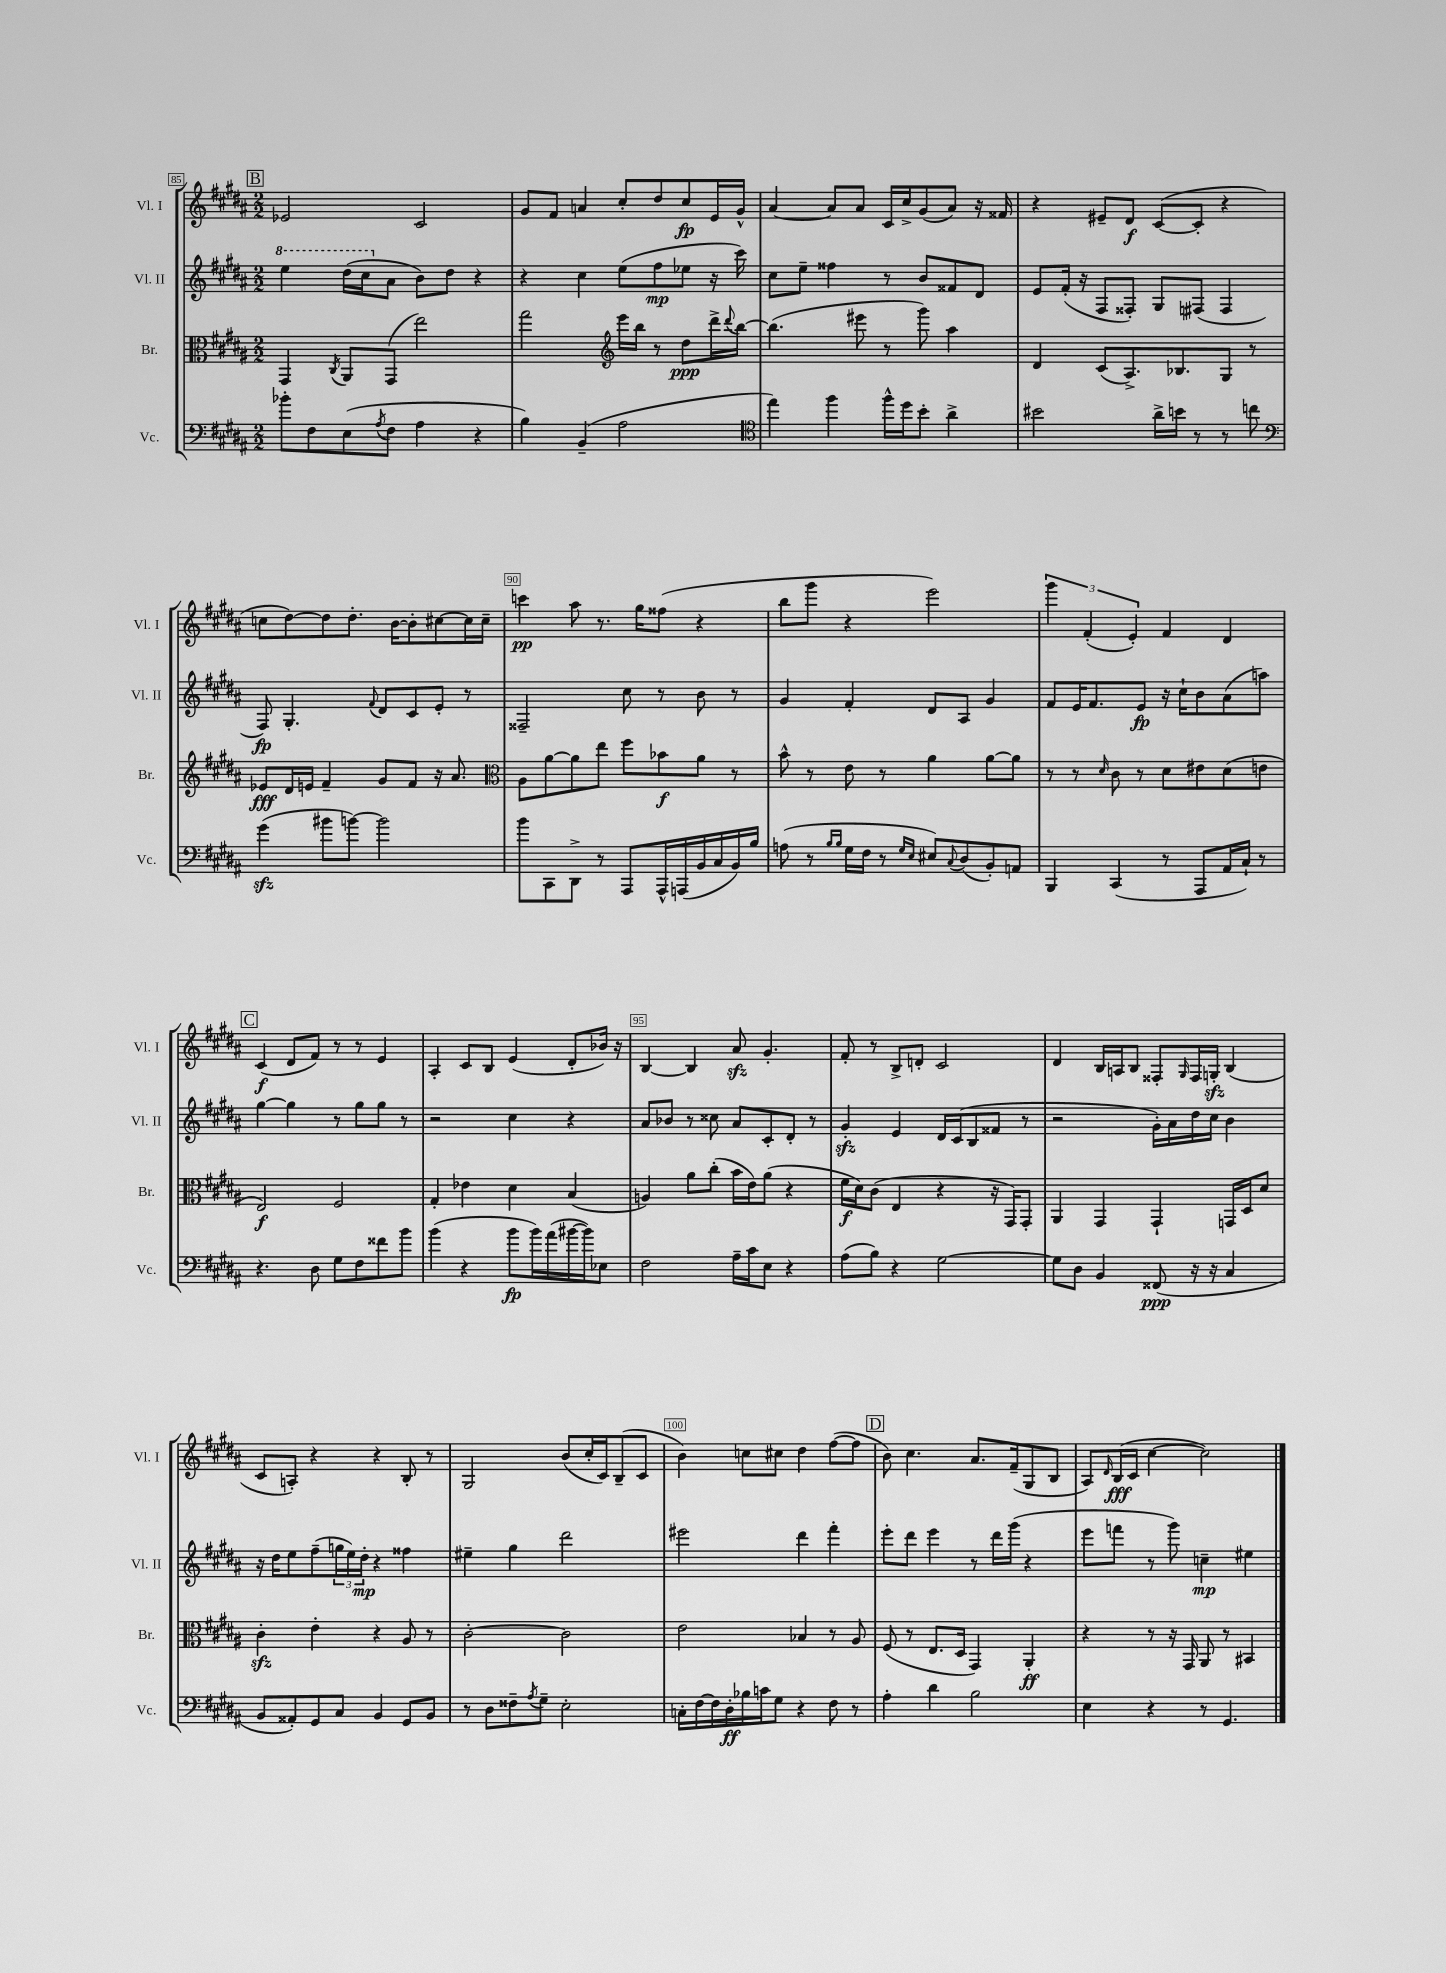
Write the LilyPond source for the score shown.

<<
\new StaffGroup <<
\new Staff = "s0" \with { instrumentName = "Vl. I" shortInstrumentName = "Vl. I" } {
    \clef treble \key b \major \numericTimeSignature \time 2/2
    \mark \markup { \box "B" } ees'2 cis'2 |
    gis'8 fis'8 a'4 cis''8-. dis''8 cis''8\fp e'16 gis'16-^ |
    ais'4~ ais'8 ais'8 cis'16 cis''16-> gis'8( ais'8) r16 fisis'16 |
    r4 eis'8-- dis'8\f cis'8~( cis'8-. r4 |
    c''8 dis''8~) dis''8 dis''8.-. b'16~ b'8-. cis''8~ cis''16 cis''16-- |
    c'''4\pp ais''8 r8. gis''16 fisis''8( r4 |
    b''8 gis'''8 r4 e'''2) |
    \tuplet 3/2 { gis'''4 fis'4-.( e'4-.) } fis'4 dis'4 |
    \mark \markup { \box "C" } cis'4\f( dis'8 fis'8) r8 r8 e'4 |
    ais4-. cis'8 b8 e'4( dis'8-. bes'16) r16 |
    b4~ b4 ais'8\sfz gis'4.-. |
    fis'8-. r8 b8-> d'8-. cis'2 |
    dis'4 b16 a16 b8 fisis8-. \grace { gis16 } fisis16 g16-.\sfz b4( |
    cis'8 a8-.) r4 r4 b8-. r8 |
    gis2 b'8( cis''16-. cis'16) b8--( cis'8 |
    b'4) c''8 cis''8 dis''4 fis''8~( fis''8 |
    \mark \markup { \box "D" } b'8) cis''4. ais'8. fis'16--( gis8 b8 |
    ais8) \grace { dis'16 } b16\fff( cis'16 cis''4~ cis''2) \bar "|." |
}
\new Staff = "s1" \with { instrumentName = "Vl. II" shortInstrumentName = "Vl. II" } {
    \clef treble \key b \major \numericTimeSignature \time 2/2
    \mark \markup { \box "B" } \ottava #1 e'''4 dis'''16( cis'''16 \ottava #0 ais'8 b'8) dis''8 r4 |
    r4 cis''4 e''8( fis''8\mp ees''8 r16 cis'''16) |
    cis''8 e''8-- fisis''4 r8 b'8 fisis'8 dis'8 |
    e'8 fis'16-.( r16 fis8 fisis8-.) gis8 fis8( fis4 |
    fis8\fp) gis4.-. \appoggiatura { fis'8 } dis'8 cis'8 e'8-. r8 |
    fisis2-- cis''8 r8 b'8 r8 |
    gis'4 fis'4-. dis'8 ais8 gis'4 |
    fis'8 e'16 fis'8. e'8\fp r16 cis''16-! b'8 ais'8( a''8) |
    \mark \markup { \box "C" } gis''4~ gis''4 r8 gis''8 gis''8 r8 |
    r2 cis''4 r4 |
    ais'8 bes'8 r8 cisis''8 ais'8 cis'8-. dis'8-. r8 |
    gis'4-.\sfz e'4 dis'16 cis'16( b8 fisis'8 r8 |
    r2 gis'16-.) ais'16 dis''16 cis''16 b'4 |
    r16 dis''16 e''8 fis''8--( \tuplet 3/2 { g''16 e''16) dis''16-.\mp } r4 fisis''4 |
    eis''4-- gis''4 dis'''2 |
    eis'''2 dis'''4 fis'''4-. |
    \mark \markup { \box "D" } e'''8-. dis'''8 e'''4 r8 dis'''16 gis'''16( r4 |
    e'''8 f'''8 r8 gis'''8) c''4--\mp eis''4 \bar "|." |
}
\new Staff = "s2" \with { instrumentName = "Br." shortInstrumentName = "Br." } {
    \clef alto \key b \major \numericTimeSignature \time 2/2
    \mark \markup { \box "B" } gis,4 \acciaccatura { cis8 } ais,8 gis,8( e''2) |
    gis''2 \clef treble e'''16 b''16 r8 dis''8\ppp dis'''16-> \appoggiatura { dis'''8 } b''16~ |
    b''4.( eis'''8 r8 gis'''8) ais''4 |
    dis'4 cis'8( ais8.->) bes8. gis8 r8 |
    ees'8\fff dis'16 e'16 fis'4-- gis'8 fis'8 r16 ais'8. |
    \clef alto ais8 ais'8~ ais'8 e''8 fis''8 bes'8\f ais'8 r8 |
    b'8-^ r8 e'8 r8 ais'4 ais'8~ ais'8 |
    r8 r8 \grace { dis'16 } cis'8 r8 dis'8 eis'8 dis'8( e'8 |
    \mark \markup { \box "C" } e2\f) fis2 |
    gis4-. ees'4 dis'4 b4( |
    a4) ais'8 cis''8-.( b'16 e'16) ais'8( r4 |
    fis'16\f dis'16) cis'8( e4 r4 r16 gis,16) gis,8-. |
    ais,4 gis,4 gis,4-! g,16 dis16 dis'8 |
    cis'4-.\sfz e'4-. r4 ais8 r8 |
    cis'2~-. cis'2 |
    e'2 bes4 r8 ais8 |
    \mark \markup { \box "D" } fis8( r8 e8. dis16 gis,4) ais,4-.\ff |
    r4 r8 r16 gis,16 ais,8 r8 bis,4 \bar "|." |
}
\new Staff = "s3" \with { instrumentName = "Vc." shortInstrumentName = "Vc." } {
    \clef bass \key b \major \numericTimeSignature \time 2/2
    \mark \markup { \box "B" } bes'8-. fis8 e8( \acciaccatura { ais8 } fis8 ais4 r4 |
    b4) b,4--( ais2 |
    \clef tenor e''4) fis''4 fis''16-^ dis''16 b'8-. ais'4-> |
    bis'2 ais'16-> b'16 r8 r8 c''8 |
    \clef bass gis'4\sfz( bis'8 b'8~) b'2 |
    b'8 cis,8 dis,8-> r8 ais,,8 ais,,16-^ a,,16( b,16 cis16 b,16) b16 |
    a8( r8 \grace { b16 b16 } gis16 fis16 r8 \grace { gis16 e16 } eis8) \appoggiatura { cis8 } dis8( b,8-.) a,8 |
    b,,4 cis,4( r8 ais,,8 ais,16 cis16-!) r8 |
    \mark \markup { \box "C" } r4. dis8 gis8 fis8 fisis'8 b'8 |
    b'4( r4 b'8\fp b'16) ais'16( bis'16~ bis'16) ees8 |
    fis2 ais16-- cis'16 e8 r4 |
    ais8( b8) r4 gis2~ |
    gis8 dis8 b,4 fisis,8\ppp( r16 r16 cis4 |
    b,8 aisis,8-.) gis,8 cis8 b,4 gis,8 b,8 |
    r8 dis8 fisis8-- \acciaccatura { ais8 } gis8-- e2-. |
    c16-. fis16~ fis16 dis16-.\ff bes16 c'16 gis8 r4 fis8 r8 |
    \mark \markup { \box "D" } ais4-. dis'4 b2 |
    e4 r4 r8 gis,4. \bar "|." |
}
>>
>>
\layout { \context { \Score currentBarNumber = #85 \override BarNumber.break-visibility = ##(#f #t #t) barNumberVisibility = #(every-nth-bar-number-visible 5) \override BarNumber.stencil = #(make-stencil-boxer 0.1 0.3 ly:text-interface::print) } }
